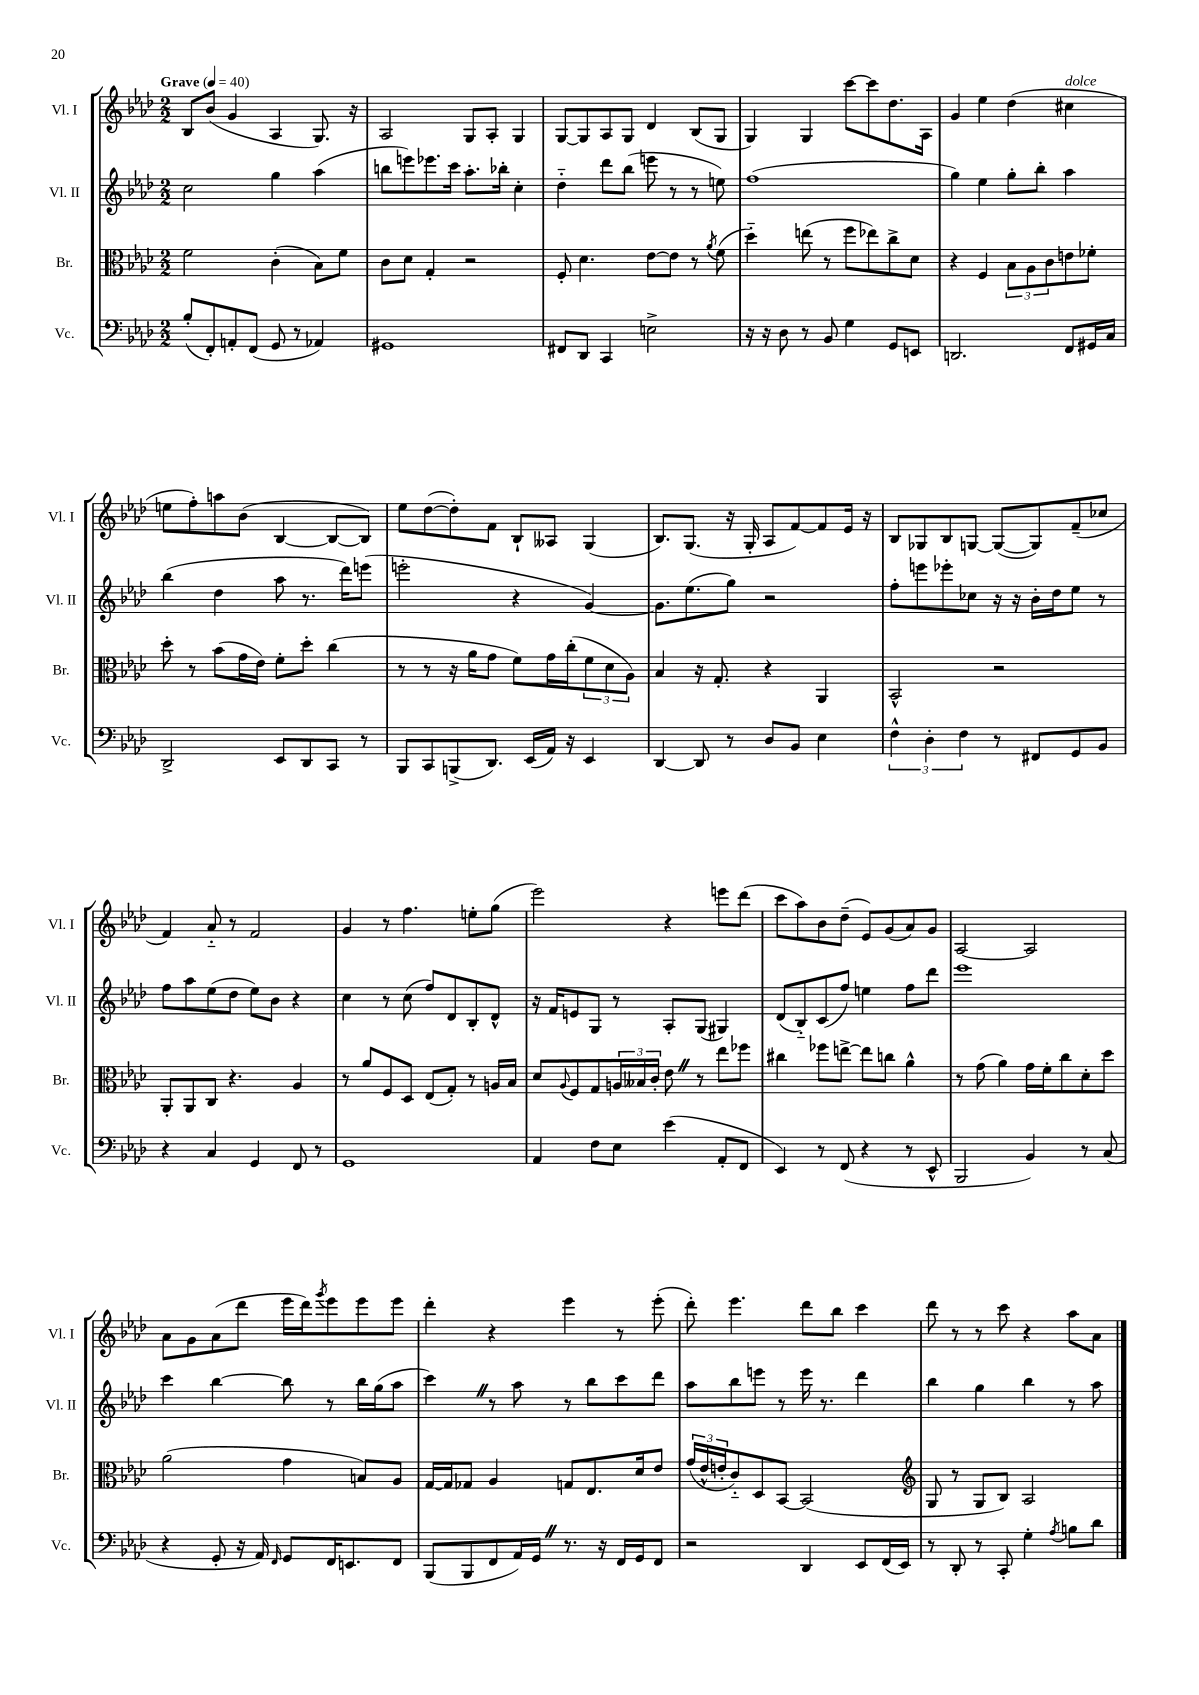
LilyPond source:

<<
\new StaffGroup <<
\new Staff = "s0" \with { instrumentName = "Vl. I" shortInstrumentName = "Vl. I" } {
    \clef treble \key aes \major \numericTimeSignature \time 2/2 \tempo "Grave" 4 = 40
    bes8 bes'8( g'4 aes4 g8.) r16 |
    aes2 g8 aes8-. g4 |
    g8~ g8 aes8 g8 des'4 bes8( g8 |
    g4) g4 c'''8~ c'''8 des''8. aes16 |
    g'4 ees''4 des''4( cis''4^\markup { \italic "dolce" } |
    e''8 f''8-.) a''8 bes'8( bes4~ bes8~ bes8) |
    ees''8 des''8~( des''8-.) f'8 bes8-! aeses8 g4( |
    bes8.) g8.( r16 g16-. aes8 f'8~) f'8 ees'16 r16 |
    bes8 ges8 bes8 g8~ g8~( g8) f'8--( ces''8 |
    f'4) aes'8-_ r8 f'2 |
    g'4 r8 f''4. e''8-. g''8( |
    ees'''2) r4 e'''8 des'''8( |
    c'''8 aes''8) bes'8 des''8--( ees'8) g'8( aes'8) g'8 |
    aes2~ aes2 |
    aes'8 g'8 aes'8( des'''8 ees'''16 des'''16) \acciaccatura { g'''8 } ees'''8 ees'''8 ees'''8 |
    des'''4-. r4 ees'''4 r8 ees'''8-.( |
    des'''8-.) ees'''4. des'''8 bes''8 c'''4 |
    des'''8 r8 r8 c'''8 r4 aes''8 aes'8 \bar "|." |
}
\new Staff = "s1" \with { instrumentName = "Vl. II" shortInstrumentName = "Vl. II" } {
    \clef treble \key aes \major \numericTimeSignature \time 2/2
    c''2 g''4 aes''4( |
    b''8 e'''8) ees'''8. c'''16 aes''8.-. bes''16-. c''4-. |
    des''4-_ des'''8 bes''8( e'''8 r8 r8 e''8) |
    f''1( |
    g''4) ees''4 g''8-. bes''8-. aes''4 |
    bes''4( des''4 aes''8 r8. des'''16) e'''8( |
    e'''2-. r4 g'4~) |
    g'8. ees''8.( g''8) r2 |
    f''8-. e'''8 ees'''8-. ces''8 r16 r16 bes'16-. des''16 ees''8 r8 |
    f''8 aes''8 ees''8( des''8 ees''8) bes'8 r4 |
    c''4 r8 c''8( f''8) des'8 bes8-. des'8-^ |
    r16 f'16 e'8 g8 r8 aes8-. g8( gis4) |
    des'8( bes8-_) c'8( f''8) e''4 f''8 des'''8 |
    ees'''1 |
    c'''4 bes''4~ bes''8 r8 bes''16 g''16( aes''8 |
    c'''4) \once \override BreathingSign.text = \markup { \musicglyph "scripts.caesura.straight" } \breathe r8 aes''8 r8 bes''8 c'''8 des'''8 |
    aes''8 bes''8 e'''8 r8 e'''16 r8. des'''4 |
    bes''4 g''4 bes''4 r8 aes''8 \bar "|." |
}
\new Staff = "s2" \with { instrumentName = "Br." shortInstrumentName = "Br." } {
    \clef alto \key aes \major \numericTimeSignature \time 2/2
    f'2 c'4-.( bes8) f'8 |
    c'8 des'8 g4-. r2 |
    f8-. des'4. ees'8~ ees'8 r8 \acciaccatura { aes'8 } f'8( |
    des''4-_) e''8( r8 f''8 ees''8) c''8-> des'8 |
    r4 f4 \tuplet 3/2 { bes8 aes8 c'8 } e'8 fes'8-. |
    des''8-. r8 bes'8( g'16 ees'16) f'8-. des''8-. c''4( |
    r8 r8 r16 aes'16 g'8 f'8) g'16 c''16-.( \tuplet 3/2 { f'8 des'8 aes8) } |
    bes4 r16 g8.-. r4 aes,4 |
    bes,2-^ r2 |
    aes,8-. aes,8 c8 r4. aes4 |
    r8 aes'8 f8 des8 ees8( g8-.) r8 a16 bes16 |
    des'8 \appoggiatura { aes8 } f8 g8 \tuplet 3/2 { a16 beses16 c'16-. } ees'8 \once \override BreathingSign.text = \markup { \musicglyph "scripts.caesura.straight" } \breathe r8 ees''8 fes''8 |
    cis''4 fes''8 e''8~-> e''8 c''8 aes'4-^ |
    r8 g'8( aes'4) g'16 f'16-. c''8 des'8-. des''8 |
    aes'2( g'4 b8) aes8 |
    g16~ g16 ges8 aes4 g8 ees8. des'16 ees'8 |
    \tuplet 3/2 { g'16( ees'16-^ e'16-. } c'8-_) des8 bes,8~ bes,2( |
    \clef treble g8 r8 g8 bes8) aes2 \bar "|." |
}
\new Staff = "s3" \with { instrumentName = "Vc." shortInstrumentName = "Vc." } {
    \clef bass \key aes \major \numericTimeSignature \time 2/2
    bes8-.( f,8-.) a,8-. f,8( g,8 r8 aes,4) |
    gis,1 |
    fis,8 des,8 c,4 e2-> |
    r16 r16 des8 r8 bes,8 g4 g,8 e,8 |
    d,2. f,8 gis,16 c16 |
    des,2-> ees,8 des,8 c,8 r8 |
    bes,,8 c,8 b,,8->( des,8.) ees,16( aes,16) r16 ees,4 |
    des,4~ des,8 r8 des8 bes,8 ees4 |
    \tuplet 3/2 { f4-^ des4-. f4 } r8 fis,8 g,8 bes,8 |
    r4 c4 g,4 f,8 r8 |
    g,1 |
    aes,4 f8 ees8 ees'4( aes,8-. f,8 |
    ees,4) r8 f,8( r4 r8 ees,8-^ |
    bes,,2 bes,4) r8 c8( |
    r4 g,8-. r16 aes,16) \grace { f,16 } g,8 f,16 e,8. f,8 |
    bes,,8( bes,,8 f,8 aes,16) g,16 \once \override BreathingSign.text = \markup { \musicglyph "scripts.caesura.straight" } \breathe r8. r16 f,16 g,16 f,8 |
    r2 des,4 ees,8 f,16( ees,16) |
    r8 des,8-. r8 c,8-. g4-. \acciaccatura { aes8 } b8 des'8 \bar "|." |
}
>>
>>
\layout { \context { \Score \remove "Bar_number_engraver" } }
